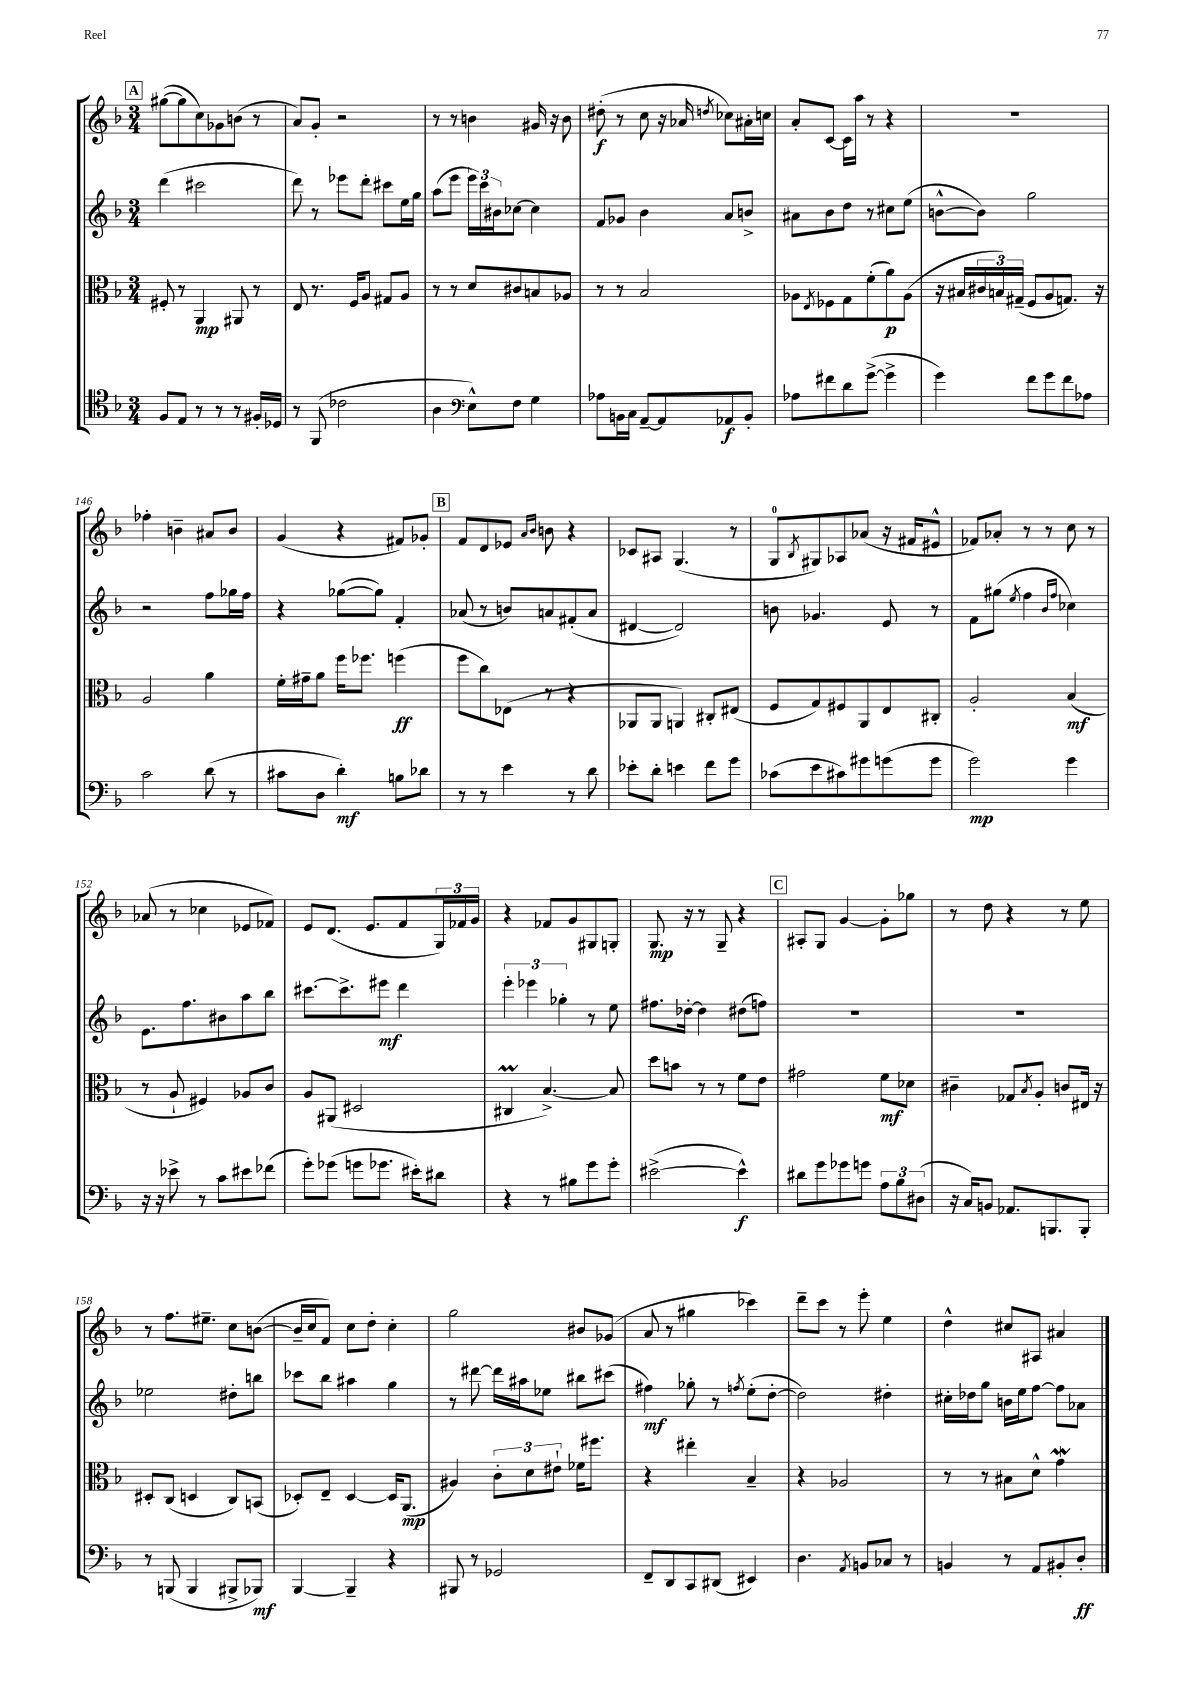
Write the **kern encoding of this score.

**kern	**kern	**kern	**kern
*staff4	*staff3	*staff2	*staff1
*clefC4	*clefC3	*clefG2	*clefG2
*k[b-]	*k[b-]	*k[b-]	*k[b-]
*M3/4	*M3/4	*M3/4	*M3/4
8F	8F#'	(4ddd	([8gg#
8E	8r	.	8gg#]
8r	4AA	2ccc#	8cc)
8r	.	.	8g-
8r	8AA#	.	(8b
16F#'	8r	.	8r
16D-	.	.	.
=	=	=	=
8r	8E	8ddd)	8a)
(8FF	8.r	8r	8g'
2c-	.	8eee-	2r
.	16F	.	.
.	8A	8ddd'	.
.	8G#	8ccc#	.
.	8A	16ee	.
.	.	16gg	.
=	=	=	=
4A	8r	(8aa	8r
.	8r	8eee	8r
*clefF4	*	*	*
8E^^)	8d	24eee)	4b
.	.	24ccc	.
.	.	24b#	.
8F	8c#	[8cc-	.
4G	8B	4cc-]	16g#
.	.	.	16r
.	8A-	.	8b
=	=	=	=
8A-	8r	8f	(8dd#'
16BB	8r	8g-	8r
16C	.	.	.
[8AA~	2B-	4b-	8cc
8AA]	.	.	16r
.	.	.	16a-
.	.	.	8qdd
8AA-	.	8a	8cc-)
8BB'	.	8b^	16a#'
.	.	.	16cc
=	=	=	=
8A-	8A-	8a#	8a'
.	8qE	.	.
8f#	8F-	8b-	[8c
8d	8G	8dd	16c]
.	.	.	16aa
([8g^	(8f'	8r	8r
4g^]	8a)	8cc#	4r
.	(8A-	(8ee	.
=	=	=	=
4g)	16r	[8b^^	2.r
.	16B#	.	.
.	24c#	8b])	.
.	24B)	.	.
.	(24G#~	.	.
8f	8F	2gg	.
8g	8A	.	.
8f	8.G)	.	.
8A-	.	.	.
.	16r	.	.
=	=	=	=
2c	2A	2r	4ff-'
.	.	.	4b~
(8d	4a	8ff	8a#
8r	.	16gg-	8b
.	.	16ff	.
=	=	=	=
8c#	16f'	4r	(4g
.	16g#~	.	.
8D	8a	.	.
4d')	16ff	([8gg-	4r
.	8.ff-	.	.
.	.	8gg-])	.
8B	(4ff	4f'	8f#)
8d-	.	.	8g-'
=	=	=	=
8r	8ff	(8a-	8f
8r	8cc)	8r	8d
4e	(8E-	8b)	8e-
.	.	.	16qqa
.	.	.	16qqb-
.	8r	8a	8b
8r	4r	(8f#'	4r
8d	.	8a	.
=	=	=	=
8e-'	8AA-	[4d#	8c-
8d'	8AA-	.	8A#
4e	4AA)	2d#])	(4.G
8f	8C#'	.	.
8g	(8E#	.	8r
=	=	=	=
(8c-	8F	8b	8G
.	.	.	8qB-
8e	8G)	4.g-	8G#)
8c#)	8F#	.	8A-
8g#	8AA	.	(8a-
(8g	8E	8e	16r
.	.	.	16f#
8g	8C#'	8r	8e#^^
=	=	=	=
2g)	2A'	8f	8f-)
.	.	(8gg#	8a-'
.	.	8qee	.
.	.	4ff	8r
.	.	.	8r
.	.	16qqb-	.
.	.	16qqff	.
4g	(4B-	4cc-)	8cc
.	.	.	8r
=	=	=	=
16r	8r	8.e	(8a-
16r	.	.	.
8e-^	8A`	.	8r
.	.	8.ff	.
8r	4F#)	.	4cc-
8c	.	8b#	.
8e#	8A-	8aa	8e-
(8f-	8c	8bb-	8f-)
=	=	=	=
8g')	8A	[8.ccc#	8e
(8g-	(8AA#	.	(8.d
.	.	8.ccc#^]	.
8g	2D#	.	.
.	.	.	8.e
8.g-	.	8eee#	.
.	.	4ddd	8f
16e#')	.	.	.
8d#	.	.	24G)
.	.	.	24f-
.	.	.	24g
=	=	=	=
4r	4C#	6eee'	4r
.	.	6eee-	.
8r	[4.B-^)	.	8f-
.	.	6gg-'	.
8B#	.	.	8g
8g	.	8r	8G#
8g'	8B-]	8ee	8G'
=	=	=	=
([2e#^	8dd	8.ff#	8.G
.	8b	.	.
.	.	[16dd-'	16r
.	8r	4dd-]	8r
.	8r	.	8G~
4e#^^])	8f	(8dd#	4r
.	8e	8ff)	.
=	=	=	=
8d#	2g#	2.r	8A#'
8g	.	.	8G
8g-	.	.	[4g
8g	.	.	.
12A	8f	.	8g']
12B-	.	.	.
.	8d-	.	8gg-
(12D#	.	.	.
=	=	=	=
16r	4c#~	2.r	8r
16C)	.	.	.
8BB	.	.	8dd
8.AA-	8G-	.	4r
.	8qB-	.	.
.	8A'	.	.
8.BBB	.	.	.
.	8c	.	8r
8BBB'	16E#	.	8ee
.	16r	.	.
=	=	=	=
8r	8D#'	2ee-	8r
(8BBB	(8C	.	8.ff
4BBB	4D	.	.
.	.	.	8.ee#~
8BBB#^	8C)	8dd#'	8cc
8BBB-)	(8BB	8bb	([8b
=	=	=	=
[4BBB-	8D-')	8ccc-	16b~]
.	.	.	16cc
.	8E~	8bb-	8f)
4BBB-~]	[4D-	4aa#	8cc
.	.	.	8dd'
4r	16D-]	4gg	4cc'
.	(8.AA	.	.
=	=	=	=
8BBB#	4A#)	8r	2gg
8r	.	[8ddd#	.
2GG-	12c'	16ddd#]	.
.	.	16aa#	.
.	12d	.	.
.	.	8ee-	.
.	12e#`	.	.
.	16f-	8bb#	8b#
.	8.ff#	.	.
.	.	(8ccc#	(8g-
=	=	=	=
8FF~	4r	4ff#)	8a
8DD	.	.	8r
8CC	4ee#'	8gg-'	4gg#
(8DD#	.	8r	.
.	.	8qff	.
4EE#)	4B-~	(8ee'	4ccc-)
.	.	[8dd'	.
=	=	=	=
4.D	4r	2dd])	8ddd~
.	.	.	8ccc
.	2A-	.	8r
8qAA	.	.	.
8BB	.	.	8eee'
8C-	.	4dd#'	4ee
8r	.	.	.
=	=	=	=
4BB	8r	16cc#'	4dd^^
.	.	16dd-	.
.	8r	8gg	.
8r	8B#	16b	8cc#
.	.	16ee	.
8AA	8d^^	[8ff	8A#
8BB#'	4g	8ff]	4a#
8D'	.	8a-	.
==	==	==	==
*-	*-	*-	*-
